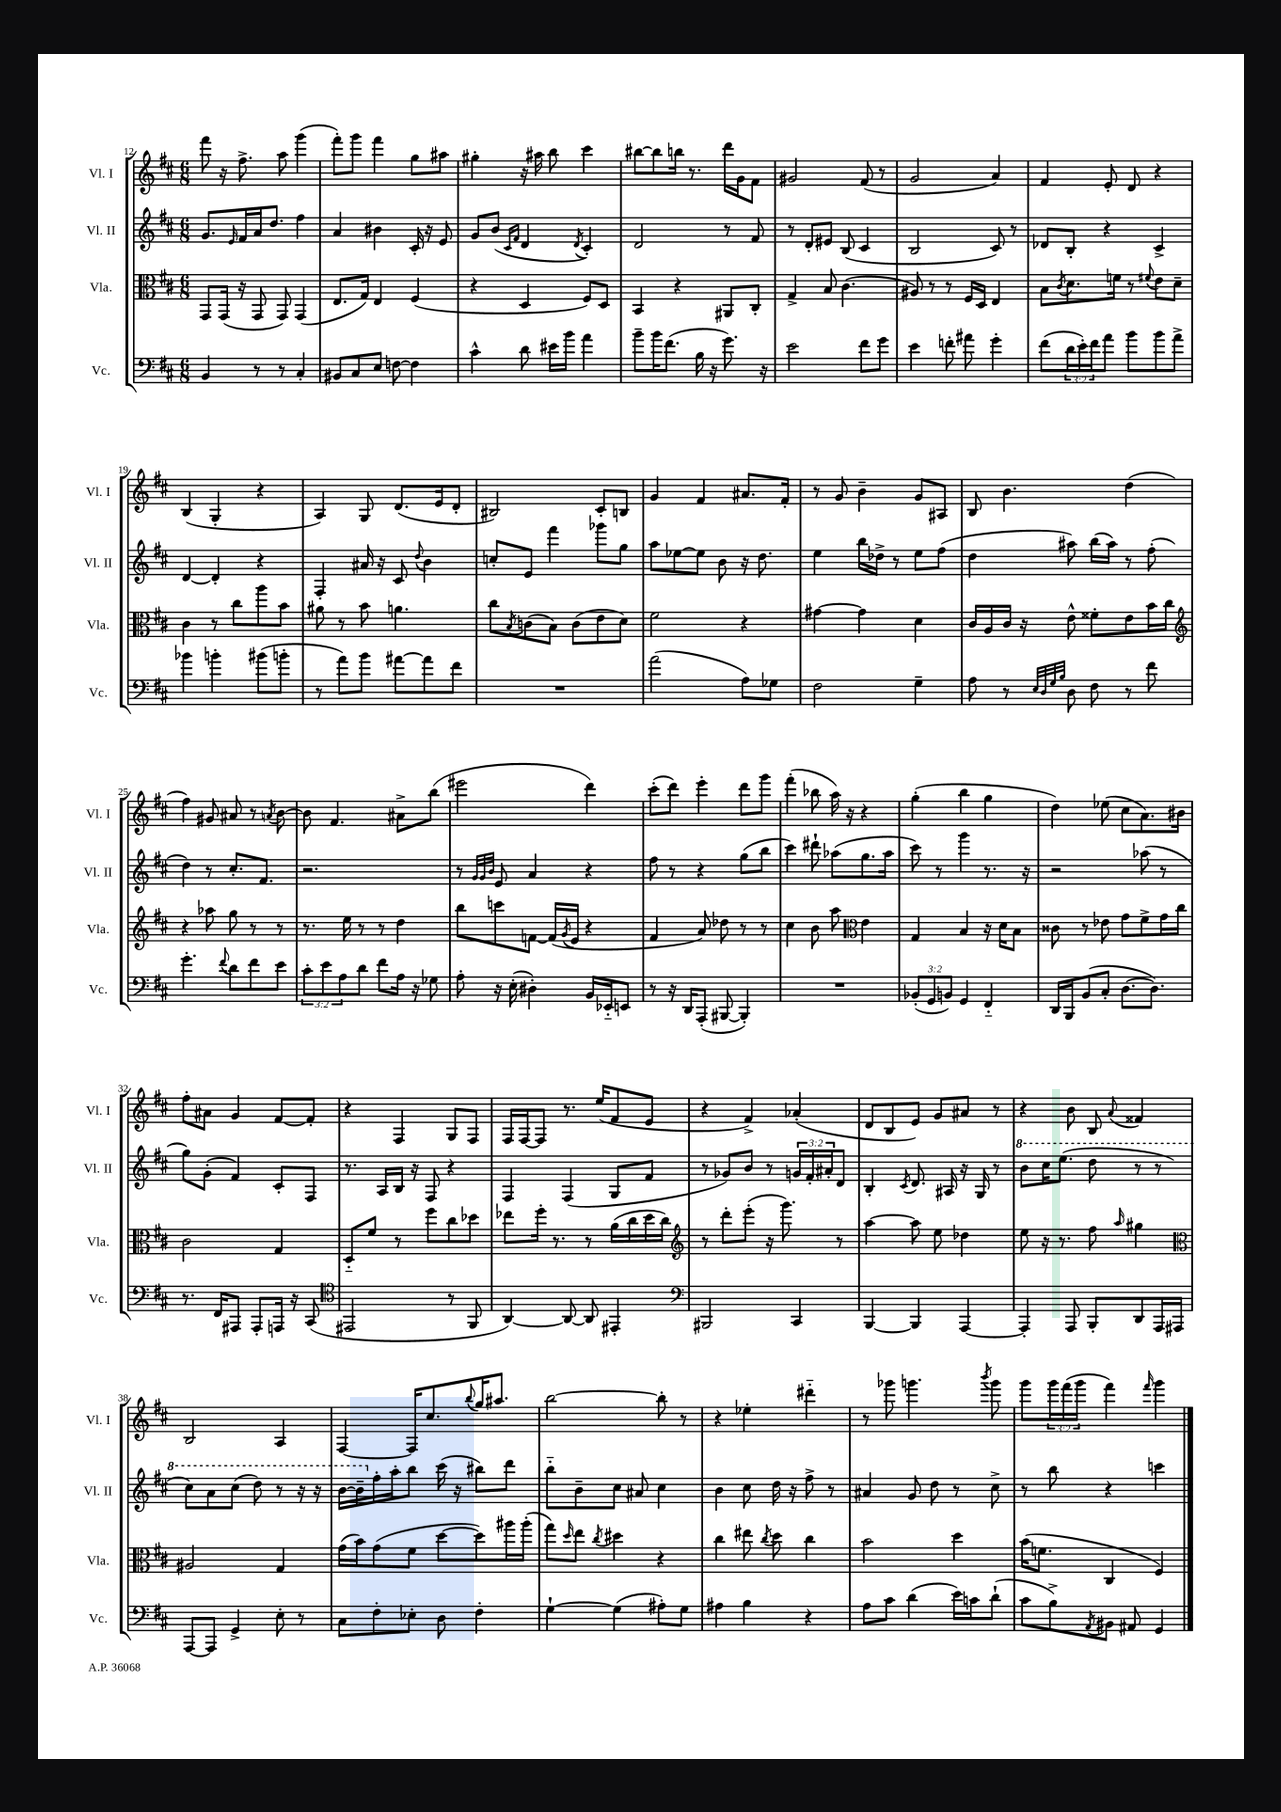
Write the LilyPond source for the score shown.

<<
\new StaffGroup <<
\new Staff = "s0" \with { instrumentName = "Vl. I" shortInstrumentName = "Vl. I" } {
    \clef treble \key d \major \numericTimeSignature \time 6/8 \override Staff.TupletNumber.text = #tuplet-number::calc-fraction-text
    fis'''8 r16 fis''8.-> a''8 g'''4( |
    fis'''8-.) g'''8 fis'''4 g''8 ais''8 |
    gis''4-. r16 ais''16 b''8 cis'''4 |
    bis''8~ bis''8 b''16 r8. d'''16 g'16 fis'8 |
    gis'2 fis'8( r8 |
    g'2 a'4) |
    fis'4 e'8-. d'8 r4 |
    b4( g4-. r4 |
    a4) g8 d'8.( e'16 d'8-. |
    bis2) cis'8-. b8 |
    g'4 fis'4 ais'8. fis'16-. |
    r8 g'8 b'4-- g'8 ais8 |
    b8 b'4. d''4( |
    fis''4) gis'8 ais'8 r8 \acciaccatura { a'8 } b'8~ |
    b'8 fis'4. ais'8-> b''8( |
    eis'''2 d'''4) |
    cis'''8-.( d'''8) e'''4-. d'''8 g'''8 |
    fis'''4-.( bes''8 a''16) r16 r4 |
    g''4-.( b''4 g''4 |
    d''4) ees''8( cis''8 a'8.) bis'16 |
    fis''8-. ais'8 g'4 fis'8~ fis'8-. |
    r4 fis4 g8 fis8 |
    fis16 fis16~ fis8 r8. e''16( fis'8 e'8 |
    r4 fis'4->) aes'4-.( |
    d'8 b8 e'8) g'8 ais'8 r8 |
    r4 b'8 b8 \appoggiatura { a'8 } fisis'4 |
    b2 a4 |
    fis4~ fis16 cis''8. \appoggiatura { b''8 } g''16 ais''8. |
    b''2~ b''8-. r8 |
    r4 ees''4-. dis'''4-_ |
    r8 ges'''8 g'''4. \acciaccatura { b'''8 } g'''8 |
    g'''8 \tuplet 3/2 { g'''16 fis'''16( g'''16 } fis'''4) \grace { fis'''16 } g'''4 \bar "|." |
}
\new Staff = "s1" \with { instrumentName = "Vl. II" shortInstrumentName = "Vl. II" } {
    \clef treble \key d \major \numericTimeSignature \time 6/8 \override Staff.TupletNumber.text = #tuplet-number::calc-fraction-text
    g'8. \grace { e'16 } fis'16 a'16 d''8. fis''4 |
    a'4 bis'4 cis'16-. r16 e'8 |
    g'8 b'8( \grace { cis'16 fis'16 } d'4 \acciaccatura { d'8 } cis'4-.) |
    d'2 r8 fis'8 |
    r8 d'8-. eis'8 b8( cis'4 |
    b2 cis'8) r8 |
    des'8 b8-. r4 cis'4-> |
    d'4~ d'4-. r4 |
    fis4-. ais'16 r16 cis'8 \appoggiatura { d''8 } b'4 |
    c''8-. e'8 fis'''4 ges'''8 g''8 |
    a''8 ees''8~ ees''8 b'8 r16 d''8. |
    e''4 b''16 des''16-> r8 e''8 fis''8( |
    d''4 ais''8) b''16( ais''16) r8 fis''8-.( |
    d''4) r8 cis''8.-. fis'8. |
    r2. |
    r8 \grace { g'32 g'32 b'32 } e'8 a'4 r4 |
    fis''8 r8 r4 g''8( b''8 |
    cis'''4) dis'''8-! aes''8( g''8. aes''16 |
    cis'''8) r8 g'''4 r8. r16 |
    r2 aes''8( r8 |
    g''8) g'8-.( fis'4) cis'8-. fis8 |
    r8. a16 b16 r16 fis8 r4 |
    fis4 fis4( g8 fis'8 |
    r8 ges'8) b'8 r8 \tuplet 3/2 { g'16 fis'16-. ais'16-. } d'8 |
    b4-. \acciaccatura { cis'8 } d'8. ais16 r16 g16 r8 |
    \ottava #1 b''8 cis'''16 e'''8.( d'''8 r8 r8 |
    cis'''8) a''8 cis'''8( d'''8) r8 r16 r16 |
    b''16~ b''16-- \ottava #0 fis''16-. a''16-. b''8 cis'''16( r16 bis''8) d'''8 |
    b''8-_ b'8-- cis''8 ais'8 cis''4 |
    b'4 cis''8 d''16 r16 fis''8-> r8 |
    ais'4 g'8 d''8 r8 cis''8-> |
    r8 b''8 r4 c'''4 \bar "|." |
}
\new Staff = "s2" \with { instrumentName = "Vla." shortInstrumentName = "Vla." } {
    \clef alto \key d \major \numericTimeSignature \time 6/8
    g,8 g,16( r16 g,8 g,8) g,4( |
    e8. g16) e4 fis4( |
    r4 d4 fis8) d8 |
    b,4 r4 ais,8 cis8-. |
    g4-> b8 cis'4.( |
    ais8) r8 r8 fis16 d16 e4 |
    b8 \acciaccatura { cis'8 } d'8. f'16 r8 \appoggiatura { fis'8 } e'8 d'8-- |
    cis'4 r8 cis''8 a''8 b'8 |
    ais'8 r8 b'8 a'4. |
    cis''8 \acciaccatura { b8 } c'8( b8) c'8( e'8 d'8) |
    fis'2 r4 |
    gis'4~ gis'4 d'4 |
    cis'16 a16 cis'16 r16 e'8-^ fisis'8-. e'8 b'16 cis''16 |
    \clef treble r4 aes''8 g''8 r8 r8 |
    r8. e''16 r8 r8 d''4 |
    b''8 c'''8 f'8~ f'16( \acciaccatura { g'8 } e'16 r4 |
    fis'4 a'8) des''8 r8 r8 |
    cis''4 b'8 a''8 \clef alto e'4 |
    g4 b4 r16 d'16 b8 |
    cisis'8 r8 ees'8 g'8 fis'8-> g'16 cis''16 |
    cis'2 g4 |
    d8-_ fis'8 r8 fis''8 cis''8 des''8 |
    ees''8 fis''16-. r8. r8 a'16( cis''16 d''16 cis''16) |
    \clef treble r8 d'''8-. e'''8-.( r16 g'''8.) r8 |
    a''4~ a''8 e''8 des''4 |
    e''8 r16 r8. fis''8 \grace { a''16 } gis''4 |
    \clef alto ais2 g4 |
    g'16( b'16) g'8( fis'8 d''8~ d''8) ais''16 ais''16-.( |
    g''8) \grace { d''16 } e''8 \acciaccatura { cis''8 } dis''4 r4 |
    cis''4 eis''8 \acciaccatura { cis''8 } d''8 cis''4 |
    b'2 d''4 |
    b'16( f'8. cis4 fis4) \bar "|." |
}
\new Staff = "s3" \with { instrumentName = "Vc." shortInstrumentName = "Vc." } {
    \clef bass \key d \major \numericTimeSignature \time 6/8 \override Staff.TupletNumber.text = #tuplet-number::calc-fraction-text
    b,4 r8 r8 cis4-. |
    bis,8 cis8 e8 f8~ f4 |
    cis'4-^ d'8 eis'16 b'16 a'4 |
    b'8-- b'16 fis'8.( b16 r16 g'8.) r16 |
    e'2 fis'8 g'8 |
    e'4 f'8-. ais'8 g'4-. |
    fis'8( \tuplet 3/2 { d'16 e'16-.) fis'16 } a'8 b'8 b'8 a'8-> |
    bes'4 b'4-. bis'8( b'8-. |
    r8 a'8) b'8 ais'8~ ais'8 fis'8 |
    R2. |
    a'2( a8) ges8 |
    fis2 g4-- |
    a8 r8 \grace { e32 d32 g32 b32 } d8 fis8 r8 fis'8 |
    g'4.-. \appoggiatura { fis'8 } d'8 fis'8 e'8 |
    \tuplet 3/2 { cis'8-. e'8 a8 } d'8 fis'8 a16 r16 ges8 |
    a8-. r16 e16-.( dis4-.) b,16 ees,16-_ e,8 |
    r8 r16 d,16 a,,8-.( bis,,8~ bis,,4-.) |
    R2. |
    \tuplet 3/2 { bes,8-.( g,8 b,8) } g,4 fis,4-_ |
    d,16 b,,16 b,8( cis8-. d8.~ d8.) |
    r8. fis,16 ais,,8 ais,,8-. a,,16 r16 cis,8( |
    \clef tenor eis,2 r8 fis,8 |
    a,4~) a,8~ a,8 eis,4-. |
    \clef bass bis,,2 cis,4 |
    b,,4~ b,,4 a,,4~ |
    a,,4-. a,,8 b,,8-. d,8 a,,16 ais,,16 |
    a,,8~ a,,8 g,4-> e8-. r8 |
    cis8 fis8-. ees8-. d8 fis4-. |
    g4~-! g4( ais8-.) g8 |
    ais4 b4 r4 |
    a8 cis'8 d'4( e'16) c'16 d'8-!( |
    cis'8 b8->) \acciaccatura { a,8 } bis,8 ais,8 g,4 \bar "|." |
}
>>
>>
\layout { \context { \Score currentBarNumber = #12 } }
